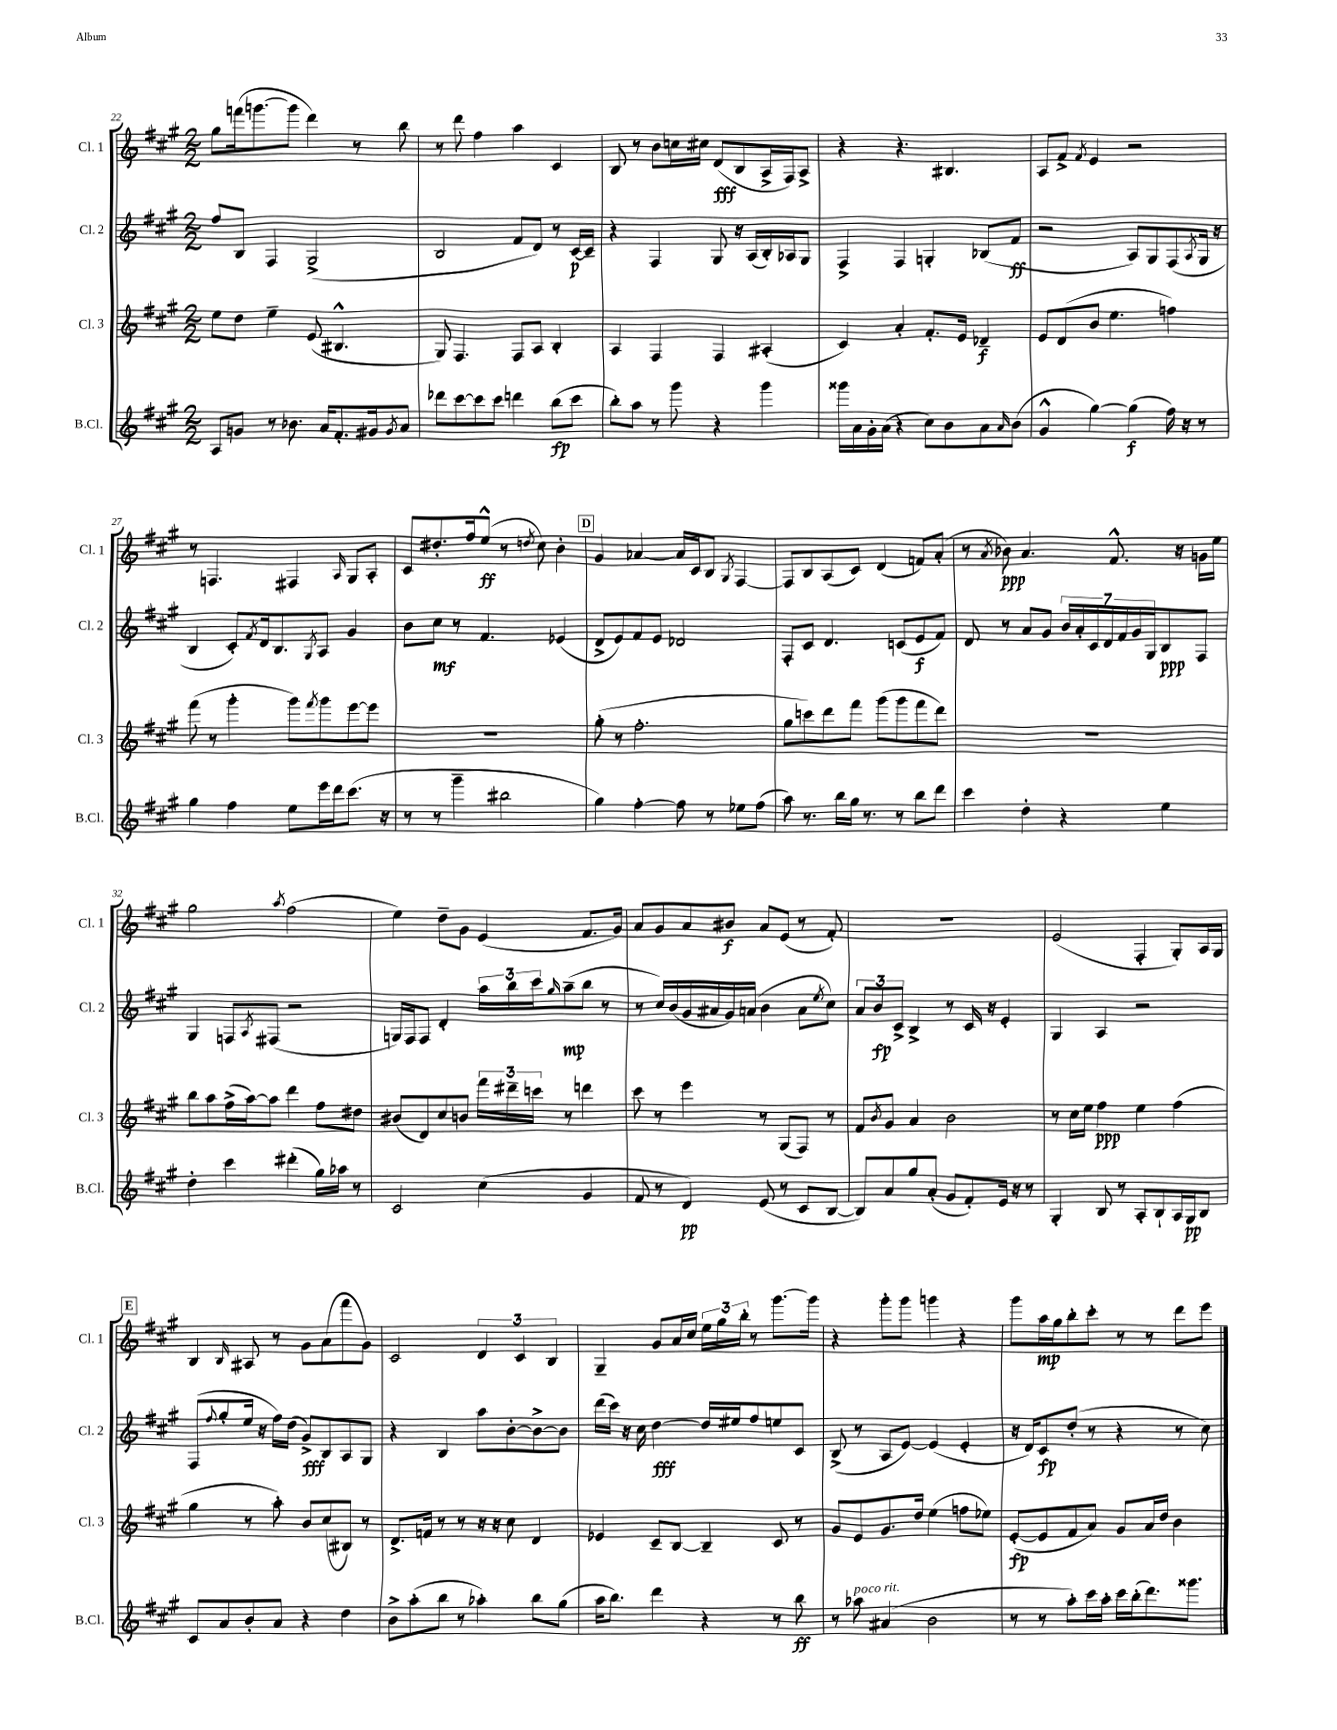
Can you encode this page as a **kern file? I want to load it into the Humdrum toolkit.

**kern	**kern	**kern	**kern
*staff4	*staff3	*staff2	*staff1
*clefG2	*clefG2	*clefG2	*clefG2
*k[f#c#g#]	*k[f#c#g#]	*k[f#c#g#]	*k[f#c#g#]
*M2/2	*M2/2	*M2/2	*M2/2
8A/L	8ee\L	8ff#/L	8gg#\L
8g/J	8dd\J	8B/J	(16fff\k
.	.	.	[8.ggg\
8r	4ee~\	4F#/	.
8.b-\	.	.	8ggg\]J
.	(8e/	(2G#^/	4ddd\)
16a/LK	.	.	.
8.f#'/	4.B#^^/	.	.
.	.	.	8r
16g#/k	.	.	.
8qg#/	.	.	.
8a/J	.	.	8bb\
=	=	=	=
8ddd-\L	8G#/)	2B/	8r
[8ccc#\	4.F#/	.	8ddd\
8ccc#\]	.	.	4ff#\
8ccc#\J	.	.	.
4ddd\	8F#/L	8f#/L	4aa\
.	8A/J	8d/J)	.
(8bb\L	4B'/	8r	4c#/
8ccc#\J	.	[16c#/LL	.
.	.	16c#~/]JJ	.
=	=	=	=
8bb'\L)	4A/	4r	8B/
8aa\J	.	.	8r
8r	4F#/	4F#/	8b\L
8ggg#\	.	.	16cc\L
.	.	.	16cc#\JJ
4r	4F#/	8G#/	(8d/L
.	.	16r	8B/
.	.	(16A/LL	.
4ggg#\	(4A#'/	16B'/)	16A^/L
.	.	16A-/J	16F#/J)
.	.	8G#/J	8A^/J
=	=	=	=
16ggg##\LL	4c#/)	4F#^/	4r
16a\	.	.	.
16g#'\	.	.	.
(16a\JJ	.	.	.
4r	4a'/	4F#/	4.r
8cc#\L)	8.f#'/L	4G'/	.
8b\	.	.	4.B#/
.	16e/Jk	.	.
8a\	4d-~/	(8B-/L	.
16qqa/	.	.	.
(8b\J	.	8f#/J	.
=	=	=	=
4g#^^/	8e/L	2r	8A/L
.	(8d/	.	8f#^/J
.	.	.	8qf#/
[4gg#\)	8b/J	.	4e/
.	4.ee\	.	.
(4gg#\]	.	8A/L)	2r
.	.	8G#/	.
16ff#\)	4ff\)	(8F#/	.
16r	.	.	.
.	.	8qA/	.
8r	.	16G#/Jk	.
.	.	16r	.
=	=	=	=
4gg#\	(8fff#\	4B/	8r
.	8r	.	4.F/
4ff#\	4ggg#'\	8c#'/L)	.
.	.	8qf#/	.
.	.	16d/k	.
.	.	8.B/	.
8ee\L	8ggg#\L)	.	4F#/
.	8qfff#/	8qG#/	.
16eee\L	8ggg#\	8A/J	.
16ddd\J	.	.	.
.	.	.	16qqA/
(8.ccc#\J	[8eee\	4g#/	8G#/L
.	8eee\]J	.	8A'/J
16r	.	.	.
=	=	=	=
8r	1r	8b\L	8c#/L
8r	.	8cc#\J	8.dd#'/
4ggg#~\	.	8r	.
.	.	.	16ff#/k
.	.	4.f#/	(8ee^^/J
2bb#\	.	.	8r
.	.	.	8qdd/
.	.	.	8cc#\)
.	.	(4e-/	4b'\
=	=	=	=
4gg#\)	(8gg#'\	8d^/L	4g#/
.	8r	8e/)	.
[4ff#'\	2.ff#'\	8f#/	[4a-/
.	.	8e/J	.
8ff#\]	.	2d-/	16a-/]LL
.	.	.	16c#/J
8r	.	.	8B/J
.	.	.	8qG#/
8ee-\L	.	.	[4F#/
(8ff#\J	.	.	.
=	=	=	=
8aa\)	8gg#\L	8F#'/L	8F#/]L
8.r	8ccc\)	8c#/J	8B/
.	8ddd\	4.d/	(8A/
16bb\LL	.	.	.
16gg#\JJ	8fff#\J	.	8c#/J)
8.r	.	.	.
.	(8ggg#\L	.	(4d/
8r	8ggg#\	(8c/L	.
8bb\L	8fff#\	8e/	8f/L)
8ddd\J	8ddd\J)	8f#/J)	(8a'/J
=	=	=	=
4ccc#\	1r	8d/	8r
.	.	.	8qa/
.	.	8r	8b-\)
4dd'\	.	8a/L	4.a/
.	.	8g#/J	.
4r	.	28b/LL	.
.	.	28a'/	.
.	.	28c#/	.
.	.	28d/	.
.	.	.	8.f#^^/
.	.	28f#/	.
.	.	28g#/	.
.	.	28G#/J	.
4ee\	.	8B/	.
.	.	.	16r
.	.	8F#/J	16g\LL
.	.	.	16ee\JJ
=	=	=	=
4dd'\	8bb\L	4G#/	2gg#\
.	8aa\	.	.
4ccc#\	(16ff#^\L	8F/L	.
.	[16aa\J)	.	.
.	.	8qA/	.
.	8aa\]J	(8F#/J	.
.	.	.	8qaa/
(4ddd#'\	4ddd\	2r	(2ff#\
16gg#\LL)	8ff#\L	.	.
16aa-\JJ	.	.	.
8r	8dd#\J	.	.
=	=	=	=
2c#/	(8b#/L	16G/LL)	4ee\)
.	.	16F#/J	.
.	8d/)	8F#/J	.
.	8cc#/	4d'/	8dd~\L
.	8b/J	.	8g#\J
(4cc#\	24fff#\LL	24aa\LL	(4e/
.	24ddd#~\	24bb\	.
.	24ccc\JJ	24ccc#\J	.
.	.	16qqgg#/	.
.	8r	(8aa~\	.
4g#/	4ddd\	8bb\J	8.f#/L
.	.	8r	.
.	.	.	16g#/Jk)
=	=	=	=
8f#/	8ccc#\	8r	8a/L
8r	8r	16cc#/LL)	8g#/
.	.	(16b/	.
4d/)	4eee\	16g#/	8a/
.	.	16a#/	.
.	.	16g#/)	8b#/J
.	.	(16a/JJ	.
(8e/	8r	4b\	8a/L
8r	(8G#/L	.	(8e/J
8c#/L	8F#/J)	8a\L	8r
.	.	8qee/	.
[8B/J	8r	8cc#\J)	8f#'/)
=	=	=	=
8B/]L)	8f#/L	12a/L	1r
.	.	12b/	.
.	8qb/	.	.
8a/	8g#/J	.	.
.	.	12c#^/J	.
8gg#/	4a/	4B^/	.
(8a'/J	.	.	.
8g#/L	2b\	8r	.
8f#'/)	.	16c#/	.
.	.	16r	.
16e/Jk	.	4e'/	.
16r	.	.	.
8r	.	.	.
=	=	=	=
4G#'/	8r	4G#/	(2e/
.	16cc#\LL	.	.
.	16ee\JJ	.	.
8B/	4ff#\	4A/	.
8r	.	.	.
8A'/L	4ee\	2r	4F#'/
8B`/	.	.	.
16A/L	(4ff#\	.	8G#'/L)
16G#/J	.	.	.
8B/J	.	.	16A/L
.	.	.	16G#/JJ
=	=	=	=
8c#/L	4gg#\	(8F#/L	4B/
.	.	8qqff#/	.
8a/	.	8gg#'/	.
.	.	.	16qqB/
8b'/	8r	16ee/Jk	8A#/
.	.	16r	.
8a/J	8aa'\)	16ff#\LL)	8r
.	.	(16dd\JJ	.
4r	8b/L	8g#^/L)	8g#\L
.	(8cc#/	8B/	(8a\
4dd\	8B#/J)	8A/	8fff#\
.	8r	8G#/J	8g#\J)
=	=	=	=
8b^\L	8.d^/L	4r	2c#/
(8aa'\	.	.	.
.	16f/Jk	.	.
8bb\J	8r	4B/	.
8r	8r	.	.
4aa-'\)	16r	8aa\L	6d/
.	16r	.	.
.	8cc#\	[8b'\	.
.	.	.	6c#/
8bb\L	4d/	8b^\_	.
.	.	.	6B/
(8gg#\J	.	8b\]J	.
=	=	=	=
16aa\LK	4e-/	(16ddd\LL	4G#~/
8.bb\J)	.	16ccc#\JJ)	.
.	.	16r	.
.	.	16cc#\	.
4ddd\	8c#~/L	[4dd\	8g#/L
.	[8B/J	.	16a/L
.	.	.	16cc#/JJ
4r	4B~/]	16dd/]LL	24ee\LL
.	.	.	24gg#\
.	.	16ee#/J	.
.	.	.	24bb'\JJ
.	.	8ff#/	8r
8r	8c#/	8ee/	[8.ggg#\L
8bb\	8r	8c#/J	.
.	.	.	16ggg#\]Jk
=	=	=	=
8r	8g#/L	(8B^/	4r
8aa-\	8e/	8r	.
(4a#/	8.g#/	8A/L	8ggg#'\L
.	.	[8e/J)	8ggg#\J
.	16dd/Jk	.	.
2b\	(4ee\	(4e/]	4ggg\
.	8ff\L	4e'/	4r
.	8ee-\J)	.	.
=	=	=	=
8r	([8e'/L	16r	8ggg#\L
.	.	16d/LK)	.
8r	8e/]	8c#/	16aa\L
.	.	.	16gg#\J
8aa'\L)	8f#/	(8dd'/J	8bb'\
16ccc#\L	8a/J)	8r	8ccc#'\J
16aa'\JJ	.	.	.
16ccc#\LL	8g#/L	4r	8r
(16bb'\J	.	.	.
8.ddd\)	16a/L	.	8r
.	16dd/JJ	.	.
.	4b\	8r	8ddd\L
8.ggg##\J	.	.	.
.	.	8cc#\)	8eee\J
==	==	==	==
*-	*-	*-	*-
